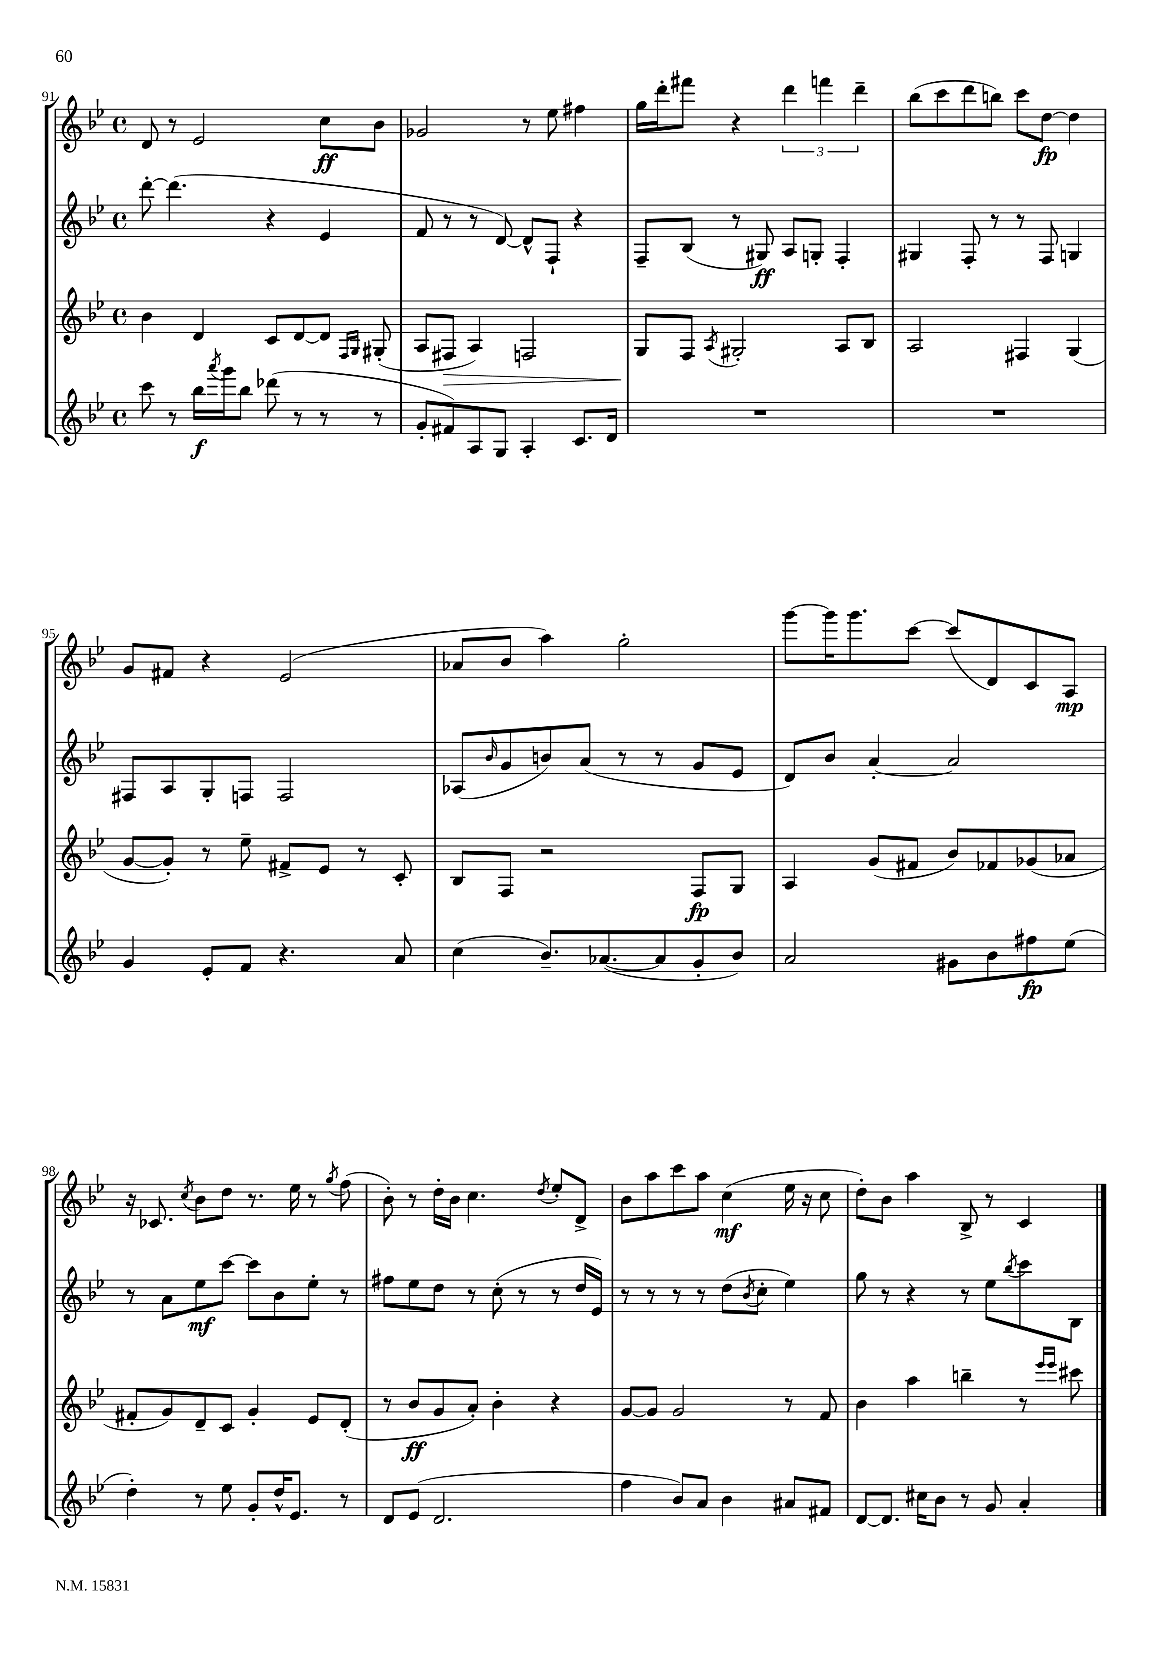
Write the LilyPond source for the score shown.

<<
\new StaffGroup <<
\new Staff = "s0" {
    \clef treble \key bes \major \defaultTimeSignature \time 4/4
    d'8 r8 ees'2 c''8\ff bes'8 |
    ges'2 r8 ees''8 fis''4 |
    g''16 d'''16-. fis'''8 r4 \tuplet 3/2 { d'''4 f'''4 d'''4-- } |
    bes''8( c'''8 d'''8 b''8) c'''8 d''8~\fp d''4 |
    g'8 fis'8 r4 ees'2( |
    aes'8 bes'8 a''4) g''2-. |
    g'''8~ g'''16 g'''8. c'''8~ c'''8( d'8) c'8 a8\mp |
    r16 ces'8. \acciaccatura { c''8 } bes'8 d''8 r8. ees''16 r8 \acciaccatura { g''8 } f''8( |
    bes'8-.) r8 d''16-. bes'16 c''4. \acciaccatura { d''8 } ees''8-. d'8-> |
    bes'8 a''8 c'''8 a''8 c''4\mf( ees''16 r16 c''8 |
    d''8-.) bes'8 a''4 bes8-> r8 c'4 \bar "|." |
}
\new Staff = "s1" {
    \clef treble \key bes \major \defaultTimeSignature \time 4/4
    d'''8~-. d'''4.( r4 ees'4 |
    f'8 r8 r8 d'8~) d'8-^ f8-! r4 |
    f8-- bes8( r8 gis8\ff) a8 g8-. f4-. |
    gis4 f8-. r8 r8 f8 g4 |
    fis8 a8 g8-. f8 f2 |
    aes8( \grace { bes'16 } g'8 b'8) a'8( r8 r8 g'8 ees'8 |
    d'8) bes'8 a'4~-. a'2 |
    r8 a'8 ees''8\mf c'''8~ c'''8 bes'8 ees''8-. r8 |
    fis''8 ees''8 d''8 r8 c''8-.( r8 r8 d''16 ees'16) |
    r8 r8 r8 r8 d''8( \acciaccatura { bes'8 } c''8-. ees''4) |
    g''8 r8 r4 r8 ees''8 \acciaccatura { bes''8 } c'''8 bes8 \bar "|." |
}
\new Staff = "s2" {
    \clef treble \key bes \major \defaultTimeSignature \time 4/4
    bes'4 d'4 c'8 d'8~ d'8 \grace { f16 g16 } gis8-.( |
    a8 fis8\> a4) f2 |
    g8\! f8 \acciaccatura { a8 } gis2-. a8 bes8 |
    a2 fis4 g4( |
    g'8~ g'8-.) r8 ees''8-- fis'8-> ees'8 r8 c'8-. |
    bes8 f8 r2 f8\fp g8 |
    a4 g'8( fis'8 bes'8) fes'8 ges'8( aes'8 |
    fis'8-. g'8) d'8-- c'8 g'4-. ees'8 d'8-.( |
    r8 bes'8\ff g'8 a'8-.) bes'4-. r4 |
    g'8~ g'8 g'2 r8 f'8 |
    bes'4 a''4 b''4-- r8 \grace { ees'''16 ees'''16 } cis'''8 \bar "|." |
}
\new Staff = "s3" {
    \clef treble \key bes \major \defaultTimeSignature \time 4/4
    c'''8 r8 bes''16\f \acciaccatura { a'''8 } g'''16 bes''8 des'''8( r8 r8 r8 |
    g'8-. fis'8) a8 g8 a4-. c'8. d'16 |
    R1 |
    R1 |
    g'4 ees'8-. f'8 r4. a'8 |
    c''4( bes'8.--) aes'8.~( aes'8 g'8-. bes'8) |
    a'2 gis'8 bes'8 fis''8\fp ees''8( |
    d''4-.) r8 ees''8 g'8-. d''16-^ ees'8. r8 |
    d'8 ees'8( d'2. |
    f''4 bes'8) a'8 bes'4 ais'8 fis'8 |
    d'8~ d'8. cis''16 bes'8 r8 g'8 a'4-. \bar "|." |
}
>>
>>
\layout { \context { \Score currentBarNumber = #91 } }
